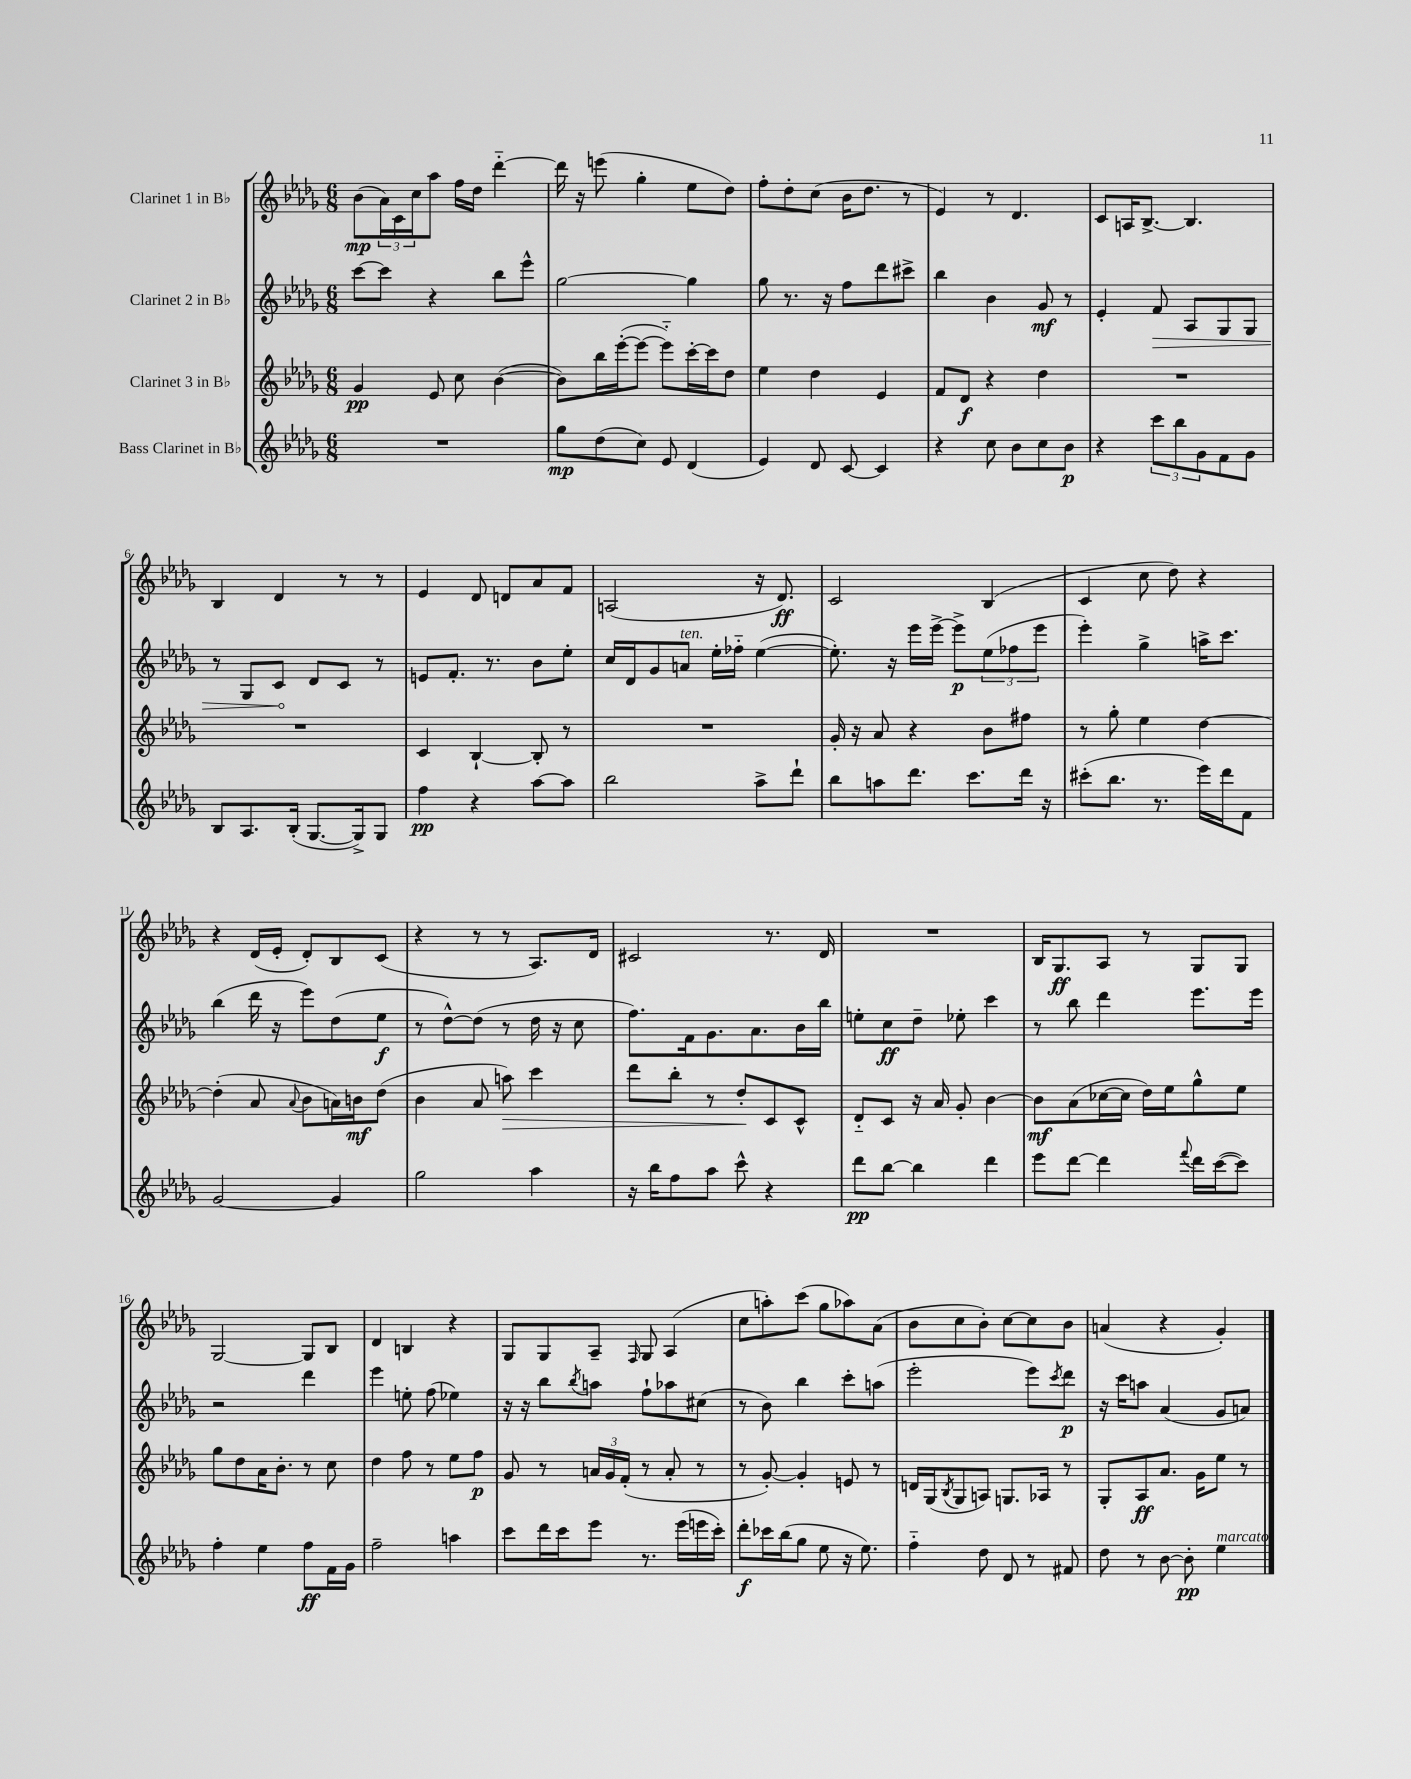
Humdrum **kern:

**kern	**kern	**kern	**kern
*staff4	*staff3	*staff2	*staff1
*clefG2	*clefG2	*clefG2	*clefG2
*k[b-e-a-d-g-]	*k[b-e-a-d-g-]	*k[b-e-a-d-g-]	*k[b-e-a-d-g-]
*M6/8	*M6/8	*M6/8	*M6/8
2.r	4g-	[8ccc	(8b-
.	.	8ccc]	24a-)
.	.	.	24c
.	.	.	24cc
.	8e-	4r	8aa-
.	8cc	.	16ff
.	.	.	16dd-
.	([4b-	8bb-	[4ddd-'~
.	.	8eee-^^	.
=	=	=	=
8gg-	8b-])	[2gg-	16ddd-]
.	.	.	16r
(8dd-	16bb-	.	(8eee
.	([16eee-'	.	.
8cc)	8eee-_	.	4gg-'
8e-	8eee-'~])	.	.
(4d-	[16ccc'	4gg-]	8ee-
.	16ccc]	.	.
.	8dd-	.	8dd-)
=	=	=	=
4e-)	4ee-	8gg-	8ff'
.	.	8.r	8dd-'
8d-	4dd-	.	(8cc
.	.	16r	.
[8c	.	8ff	16b-
.	.	.	8.dd-
4c]	4e-	8ddd-	.
.	.	8ccc#^	8r
=	=	=	=
4r	8f	4bb-	4e-)
.	8d-	.	.
8cc	4r	4b-	8r
8b-	.	.	4.d-
8cc	4dd-	8g-	.
8b-	.	8r	.
=	=	=	=
4r	2.r	4e-'	8c
.	.	.	16A
.	.	.	[8.B-^
12ccc	.	8f	.
12bb-	.	.	.
.	.	8A-	4.B-]
12g-	.	.	.
8f	.	8G-	.
8g-	.	8G-	.
=	=	=	=
8B-	2.r	8r	4B-
8.A-	.	8G-	.
.	.	8c	4d-
(16B-'	.	.	.
[8.G-	.	8d-	.
.	.	8c	8r
16G-^])	.	.	.
8G-	.	8r	8r
=	=	=	=
4ff	4c	8e	4e-
.	.	8.f'	.
4r	[4B-`	.	8d-
.	.	8.r	.
.	.	.	8d
[8aa-	8B-']	8b-	8a-
8aa-]	8r	8ee-'	8f
=	=	=	=
2bb-	2.r	16cc	(2A
.	.	16d-	.
.	.	8g-	.
.	.	8a	.
.	.	16ee-'	.
.	.	16ff-'~	.
8aa-^	.	([4ee-	16r
.	.	.	8.d-)
8ddd-`	.	.	.
=	=	=	=
8bb-	16g-'	8.ee-'])	2c
.	16r	.	.
8aa	8a-	.	.
.	.	16r	.
8.ddd-	4r	16eee-	.
.	.	[16eee-^	.
.	.	8eee-^]	.
8.ccc	.	.	.
.	8b-	(12ee-	(4B-
.	.	12ff-	.
16ddd-	8ff#	.	.
.	.	12eee-	.
16r	.	.	.
=	=	=	=
(8ccc#'	8r	4eee-')	4c
8.bb-	8gg-'	.	.
.	4ee-	4gg-^	8cc
8.r	.	.	.
.	.	.	8dd-)
16eee-)	[4dd-	16aa^	4r
16ddd-	.	8.ccc	.
8f	.	.	.
=	=	=	=
[2g-	(4dd-']	(4bb-	4r
.	8a-	16ddd-	(16d-
.	.	16r	16e-'
.	8qqa-	.	.
.	8b-	8eee-)	8d-')
4g-]	16a)	(8dd-	8B-
.	16b	.	.
.	(8dd-	8ee-	(8c
=	=	=	=
2gg-	4b-	8r	4r
.	.	[8dd-^^)	.
.	8a-	(8dd-]	8r
.	8aa)	8r	8r
4aa-	4ccc	16dd-	8.A-)
.	.	16r	.
.	.	8cc	.
.	.	.	16d-
=	=	=	=
16r	8ddd-	8.ff)	2c#
16bb-	.	.	.
8ff	8bb-'	.	.
.	.	16f	.
8aa-	8r	8.g-	.
8ccc^^	8dd-'	.	.
.	.	8.a-	.
4r	8c	.	8.r
.	8c^^	16b-	.
.	.	16bb-	16d-
=	=	=	=
8ddd-	8d-'~	8ee'	2.r
[8bb-	8c	8cc	.
4bb-]	16r	8dd-~	.
.	16a-	.	.
.	8g-'	8ee-'	.
4ddd-	[4b-	4ccc	.
=	=	=	=
8eee-	8b-]	8r	16B-
.	.	.	8.G-
[8ddd-	(8a-	8bb-	.
4ddd-]	[16cc-	4ddd-	8A-
.	16cc-]	.	.
.	16dd-)	.	8r
.	16ee-	.	.
8qqfff	.	.	.
16ddd-	8gg-^^	8.eee-	8G-
([16ccc	.	.	.
8ccc])	8ee-	.	8G-
.	.	16eee-	.
=	=	=	=
4ff'	8gg-	2r	[2G-
.	8dd-	.	.
4ee-	16a-	.	.
.	8.b-'	.	.
8ff	8r	4ddd-	8G-]
16f	8cc	.	8B-
16g-	.	.	.
=	=	=	=
2ff~	4dd-	4eee-	4d-
.	8ff	8ee'	4B
.	8r	(8ff	.
4aa	8ee-	4ee-)	4r
.	8ff	.	.
=	=	=	=
8ccc	8g-	16r	8G-
.	.	16r	.
16ddd-	8r	8bb-	8G-
16ccc	.	.	.
.	.	8qbb-	.
8eee-	24a	8aa	8A-~
.	24g-	.	.
.	(24f'	.	.
.	.	.	16qqF
8.r	8r	8ff`	8G-
.	8a'	8aa-	(4A-
(16eee-	.	.	.
16eee	8r	(8cc#	.
16ccc')	.	.	.
=	=	=	=
8ddd-'	8r	8r	8cc
16ccc-	[8g-')	8b-)	8aa')
(16bb-	.	.	.
8gg-	4g-']	4bb-	(8ccc
8ee-	.	.	8gg-
16r	8e	8ccc'	8aa-)
8.ee-)	.	.	.
.	8r	(8aa	(8a-
=	=	=	=
4ff'~	16d	2eee-'	8b-
.	(16G-	.	.
.	8qB-	.	.
.	8G-	.	8cc
8dd-	8A)	.	8b-')
8d-	8.G	.	[8cc
8r	.	8eee-)	8cc]
.	16A-	.	.
.	.	8qccc	.
8f#	8r	8ddd-	8b-
=	=	=	=
8dd-	8G-'	16r	(4a
.	.	16ccc	.
8r	8A-	8aa	.
[8b-	8.a-	(4a-	4r
8b-']	.	.	.
.	16g-	.	.
4ee-	8ee-	8g-	4g-')
.	8r	8a)	.
==	==	==	==
*-	*-	*-	*-
